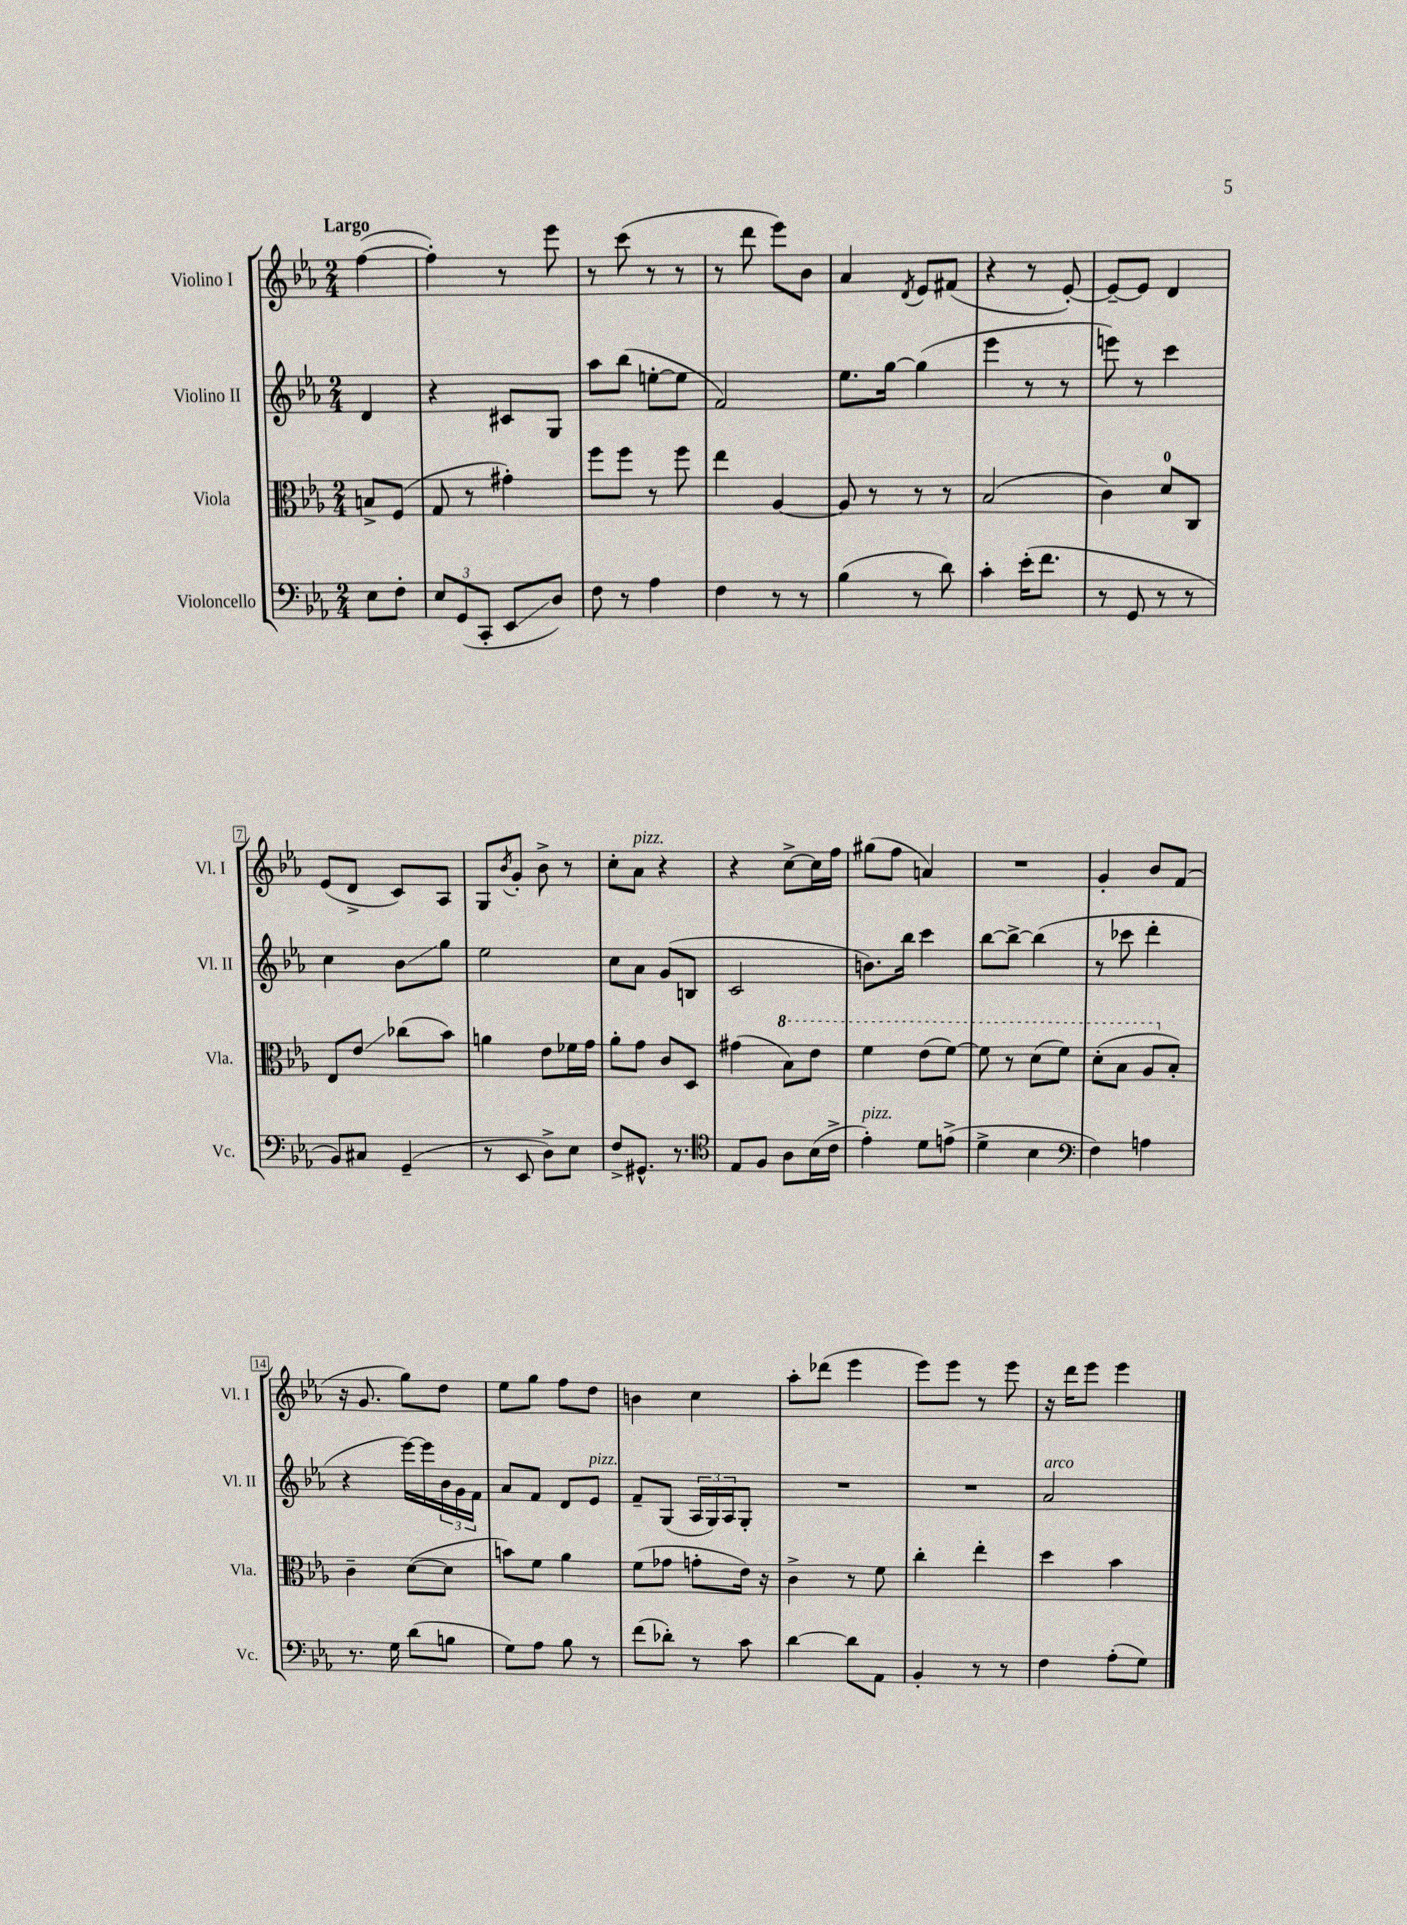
<<
\new StaffGroup <<
\new Staff = "s0" \with { instrumentName = "Violino I" shortInstrumentName = "Vl. I" } {
    \clef treble \key ees \major \numericTimeSignature \time 2/4 \partial 4 \tempo "Largo"
    f''4~( |
    f''4-.) r8 ees'''8 |
    r8 c'''8( r8 r8 |
    r8 d'''8 ees'''8) bes'8 |
    aes'4 \acciaccatura { d'8 } ees'8 fis'8( |
    r4 r8 ees'8~-.) |
    ees'8~-- ees'8 d'4 |
    ees'8( d'8-> c'8) aes8 |
    g8 \acciaccatura { bes'8 } g'8-. bes'8-> r8 |
    c''8-. aes'8^\markup { \italic "pizz." } r4 |
    r4 c''8~-> c''16 f''16 |
    gis''8( f''8 a'4) |
    R2 |
    g'4-. bes'8 f'8( |
    r16 g'8. g''8) d''8 |
    ees''8 g''8 f''8 d''8 |
    b'4 c''4 |
    aes''8-. des'''8( ees'''4 |
    ees'''8) ees'''8 r8 ees'''8 |
    r16 d'''16 ees'''8 ees'''4 \bar "|." |
}
\new Staff = "s1" \with { instrumentName = "Violino II" shortInstrumentName = "Vl. II" } {
    \clef treble \key ees \major \numericTimeSignature \time 2/4 \partial 4
    d'4 |
    r4 cis'8 g8 |
    aes''8 bes''8( e''8~-. e''8 |
    f'2) |
    ees''8. g''16~ g''4( |
    ees'''4 r8 r8 |
    e'''8) r8 c'''4 |
    c''4 bes'8\glissando g''8 |
    ees''2 |
    c''8 aes'8 g'8( b8 |
    c'2 |
    b'8.) bes''16 c'''4 |
    bes''8~ bes''8~-> bes''4( |
    r8 ces'''8 d'''4-. |
    r4 ees'''16~) ees'''16 \tuplet 3/2 { bes'16 g'16 f'16 } |
    aes'8 f'8 d'8 ees'8^\markup { \italic "pizz." } |
    f'8-- g8( \tuplet 3/2 { aes16 g16) aes16 } g8-. |
    R2 |
    R2 |
    aes'2^\markup { \italic "arco" } \bar "|." |
}
\new Staff = "s2" \with { instrumentName = "Viola" shortInstrumentName = "Vla." } {
    \clef alto \key ees \major \numericTimeSignature \time 2/4 \partial 4
    b8-> f8( |
    g8 r8 gis'4-.) |
    f''8 f''8 r8 f''8 |
    ees''4 aes4~ |
    aes8 r8 r8 r8 |
    bes2( |
    c'4) d'8-0 c8 |
    ees8 ees'8\glissando ces''8( bes'8) |
    a'4 ees'8 fes'16 g'16 |
    aes'8-. g'8 c'8 d8 |
    gis'4( \ottava #1 bes'8) ees''8 |
    f''4 ees''8( f''8~) |
    f''8 r8 d''8( f''8) |
    d''8-.( bes'8 aes'8 \ottava #0 bes8-.) |
    c'4-- d'8~( d'8 |
    b'8) f'8 aes'4 |
    f'8( ges'8 g'8-. ees'16) r16 |
    c'4-> r8 f'8 |
    c''4-. ees''4-. |
    d''4 bes'4 \bar "|." |
}
\new Staff = "s3" \with { instrumentName = "Violoncello" shortInstrumentName = "Vc." } {
    \clef bass \key ees \major \numericTimeSignature \time 2/4 \partial 4
    ees8 f8-. |
    \tuplet 3/2 { ees8 g,8( c,8-. } ees,8\glissando d8) |
    f8 r8 aes4 |
    f4 r8 r8 |
    bes4( r8 d'8) |
    c'4-. ees'16-.( f'8. |
    r8 g,8 r8 r8 |
    bes,8) cis8 g,4--( |
    r8 ees,8 d8->) ees8 |
    f8-> gis,8.-^ r8. |
    \clef tenor ees8 f8 aes8 bes16( c'16-> |
    ees'4-.^\markup { \italic "pizz." }) d'8 e'8->( |
    d'4-> bes4 |
    \clef bass f4) a4 |
    r8. g16 d'8( b8 |
    g8) aes8 bes8 r8 |
    f'8( des'8-.) r8 c'8 |
    d'4~ d'8 aes,8 |
    bes,4-. r8 r8 |
    f4 aes8-.( g8) \bar "|." |
}
>>
>>
\layout { \context { \Score \override BarNumber.stencil = #(make-stencil-boxer 0.1 0.3 ly:text-interface::print) } }
